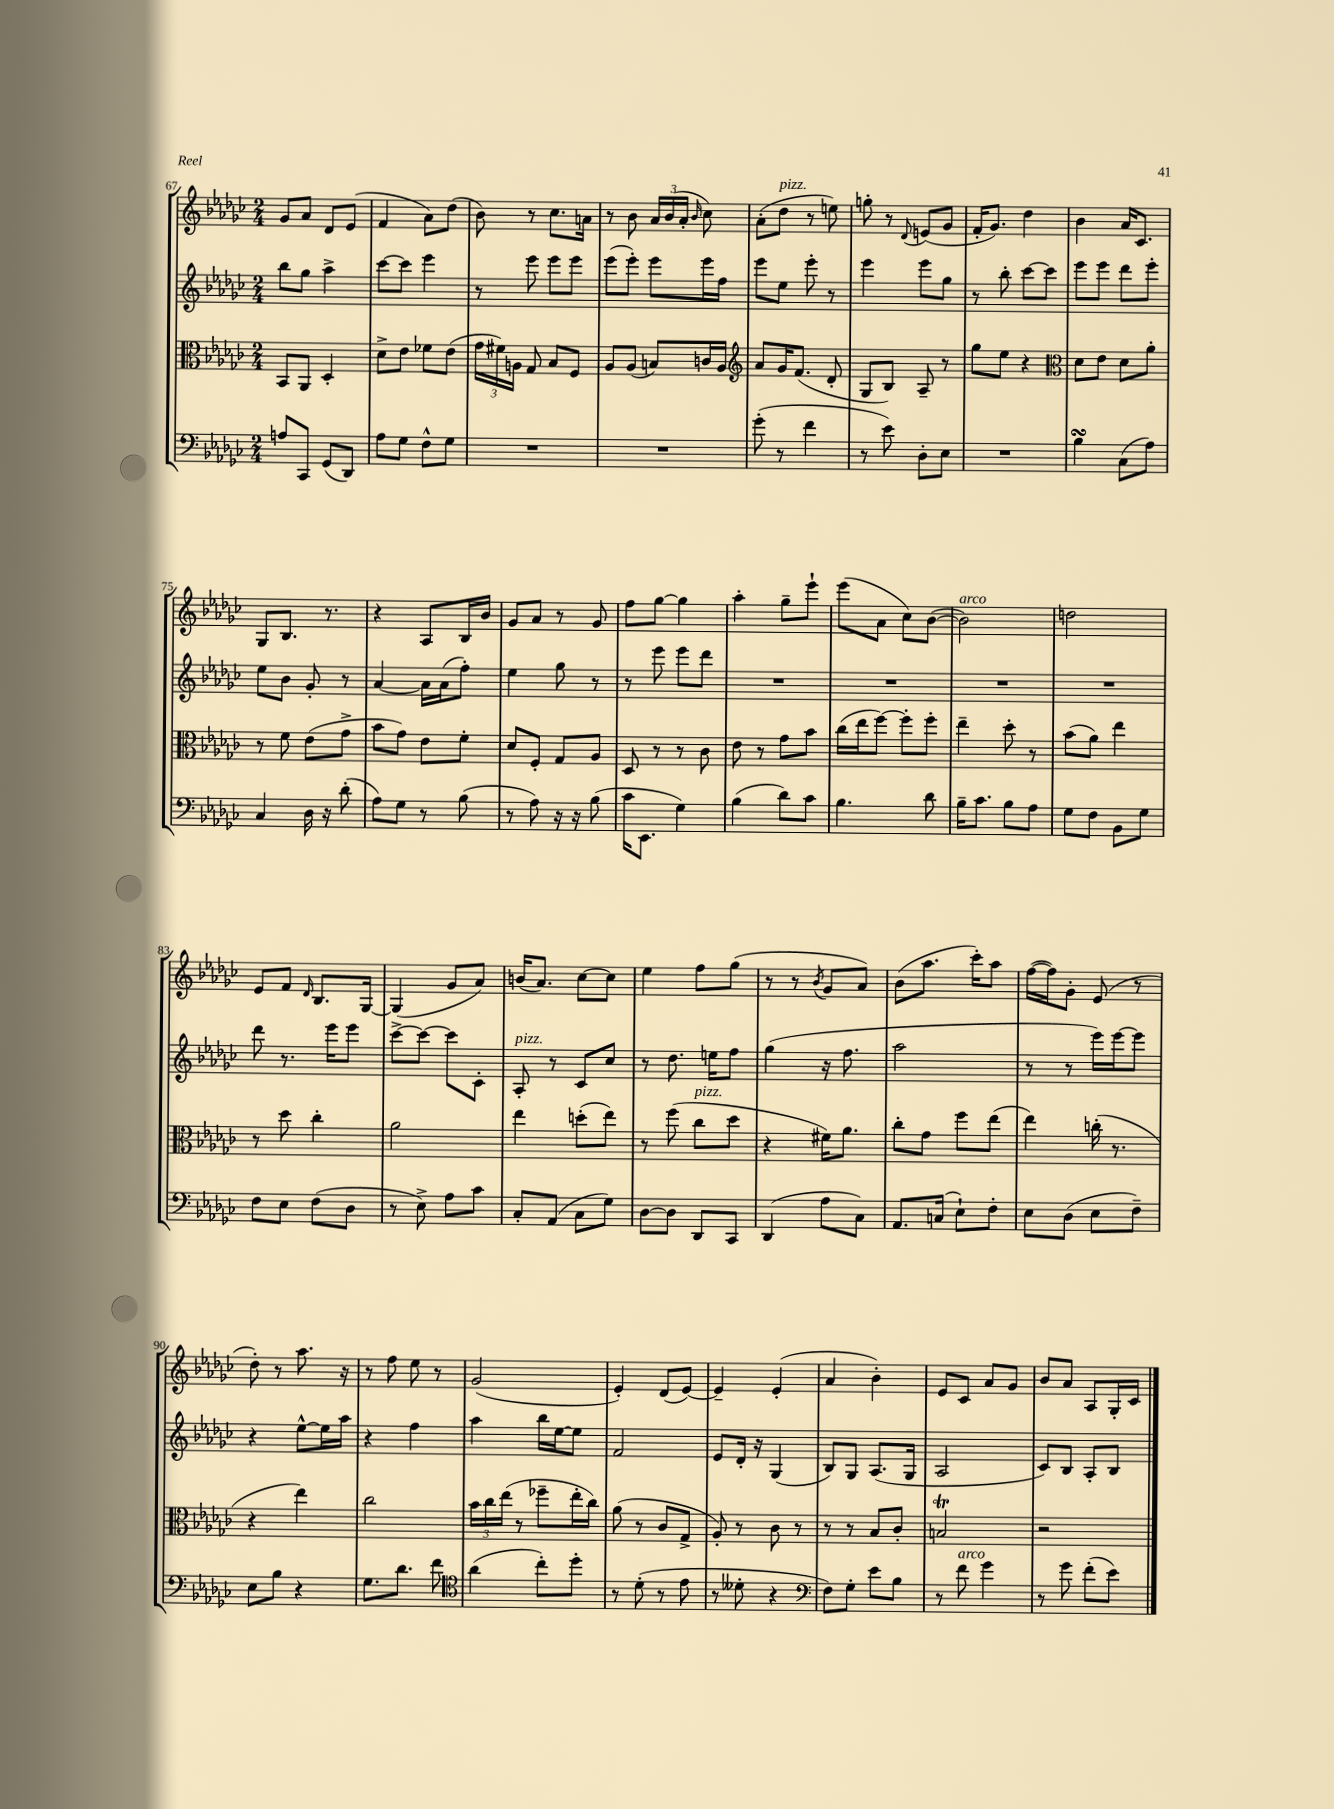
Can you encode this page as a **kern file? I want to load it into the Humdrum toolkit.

**kern	**kern	**kern	**kern
*staff4	*staff3	*staff2	*staff1
*clefF4	*clefC3	*clefG2	*clefG2
*k[b-e-a-d-g-c-]	*k[b-e-a-d-g-c-]	*k[b-e-a-d-g-c-]	*k[b-e-a-d-g-c-]
*M2/4	*M2/4	*M2/4	*M2/4
8A	8BB-	8bb-	8g-
8CC-	8AA-	8gg-	8a-
(8GG-	4D-'	4aa-^	8d-
8DD-)	.	.	(8e-
=	=	=	=
8A-	8d-^	[8ccc-	4f
8G-	8e-	8ccc-]	.
8F^^	8f-	4eee-	8a-)
8G-	(8e-	.	(8dd-
=	=	=	=
2r	24g-	8r	8b-)
.	24f#)	.	.
.	24A	.	.
.	8G-	8eee-	8r
.	8B-	8eee-	8.cc-
.	8F	8eee-	.
.	.	.	16a
=	=	=	=
2r	8A-	(8eee-	8r
.	(8A-	8eee-')	8b-
.	8B)	8eee-	24a-
.	.	.	(24b-
.	.	.	24a-'
.	.	.	16qqb-
.	16c	16eee-	8cc-)
.	16A-	16ff	.
=	=	=	=
*	*clefG2	*	*
(8g-'	8a-	8eee-	(8a-'
8r	16g-	8ee-	8dd-
.	(8.f	.	.
4f	.	8eee-'	8r
.	8d-'	8r	8ee)
=	=	=	=
8r	8G-	4eee-	8gg'
8e-)	8B-)	.	8r
.	.	.	8qqd-
8D-'	8A-~	8eee-	(8e
8E-	8r	8gg-	8g-
=	=	=	=
2r	8gg-	8r	16f'
.	.	.	8.g-)
.	8ee-	8bb-'	.
.	4r	[8ccc-	4dd-
.	.	8ccc-]	.
=	=	=	=
*	*clefC3	*	*
4B-	8d-	8eee-	4b-
.	8e-	8eee-	.
(8C-	8d-	8ddd-	16a-
.	.	.	8.c-
8A-)	8a-'	8eee-'	.
=	=	=	=
4C-	8r	8ee-	8G-
.	8f	8b-	8.B-
16D-	(8e-	8g-'	.
16r	.	.	8.r
(8d-'	8g-^	8r	.
=	=	=	=
8A-)	8b-	[4a-	4r
8G-	8g-)	.	.
8r	8e-	16a-]	8A-
.	.	(16a-	.
(8B-	8f'	8ff')	16B-
.	.	.	16b-
=	=	=	=
8r	8d-	4ee-	8g-
8A-)	8F'	.	8a-
16r	8G-	8gg-	8r
16r	.	.	.
(8B-	8A-	8r	8g-
=	=	=	=
16c-	8D-	8r	8ff
8.EE-	.	.	.
.	8r	8eee-	[8gg-
4G-)	8r	8eee-	4gg-]
.	8c-	8ddd-	.
=	=	=	=
(4B-	8e-	2r	4aa-'
.	8r	.	.
8d-)	8g-	.	8gg-~
8c-	8b-	.	8eee-`
=	=	=	=
4.B-	(16cc-	2r	(8eee-
.	16ee-	.	.
.	[8ff)	.	8a-
.	8ff']	.	8cc-)
8d-	8ff'	.	([8b-
=	=	=	=
16B-~	4ee-~	2r	2b-])
8.c-	.	.	.
8B-	8dd-'	.	.
8A-	8r	.	.
=	=	=	=
8G-	(8b-	2r	2dd
8F	8a-)	.	.
8BB-	4ee-	.	.
8G-	.	.	.
=	=	=	=
8F	8r	8ddd-	8e-
8E-	8dd-	8.r	8f
.	.	.	16qqd-
(8F	4cc-'	.	8.B-
.	.	16eee-	.
8D-	.	8eee-	.
.	.	.	[16G-
=	=	=	=
8r	2a-	[8ccc-^	(4G-]
8E-^)	.	8ccc-_	.
8A-	.	8ccc-]	8g-
8c-	.	8c-'	8a-)
=	=	=	=
8C-'	4ee-	8A-'	(16b
.	.	.	8.a-)
(8AA-	.	8r	.
8C-	(8dd'	8c-	[8cc-
8G-)	8ee-)	8cc-	8cc-]
=	=	=	=
[8D-	8r	8r	4ee-
8D-]	(8ff	8.dd-	.
8DD-	8cc-	.	8ff
.	.	16ee	.
8CC-	8dd-	8ff	(8gg-
=	=	=	=
(4DD-	4r	(4gg-	8r
.	.	.	8r
.	.	.	8qb-
8A-	16f#)	16r	8g-
.	8.a-	8.ff	.
8C-)	.	.	8a-)
=	=	=	=
8.AA-	8cc-'	2aa-	(8b-
.	8g-	.	8.aa-
(16C	.	.	.
8E-`)	8ff	.	.
.	.	.	16ccc-')
8F'	(8ee-	.	8aa-
=	=	=	=
8E-	4ee-)	8r	([16ff
.	.	.	16ff])
(8D-	.	8r	8g-'
8E-	(16cc'	16eee-)	(8e-
.	8.r	[16eee-	.
8F~)	.	8eee-]	8r
=	=	=	=
8E-	4r	4r	8dd-')
8B-	.	.	8r
4r	4ee-)	[8ee-^^	8.aa-
.	.	16ee-]	.
.	.	16aa-	16r
=	=	=	=
8.G-	2cc-	4r	8r
.	.	.	8ff
8.d-	.	.	.
.	.	4ff	8ee-
8f	.	.	8r
=	=	=	=
*clefC4	*	*	*
(4a-	24b-	4aa-	(2g-
.	24cc-	.	.
.	(24ee-	.	.
.	8r	.	.
8cc-')	8ff-~	16bb-	.
.	.	[16ee-	.
8dd-'	16ee-'	8ee-]	.
.	16cc-)	.	.
=	=	=	=
8r	(8a-	2f	4e-')
(8d-'	8r	.	.
8r	8c-	.	(8d-
8e-	8G-^	.	[8e-)
=	=	=	=
8r	8A-')	8e-	4e-~]
8d--'	8r	16d-'	.
.	.	16r	.
4r	8c-	(4G-	(4e-'
.	8r	.	.
=	=	=	=
*clefF4	*	*	*
8F)	8r	8B-)	4a-
8G-'	8r	8G-	.
8e-	8B-	(8.A-	4b-')
8B-	8c-'	.	.
.	.	16G-	.
=	=	=	=
8r	2B	2A-	8e-
8f	.	.	8c-
4g-	.	.	8a-
.	.	.	8g-
=	=	=	=
8r	2r	8c-)	8b-
8g-	.	8B-	8a-
(8f'	.	8A-'	8A-
8e-)	.	8B-	16G-'
.	.	.	16c-
==	==	==	==
*-	*-	*-	*-
